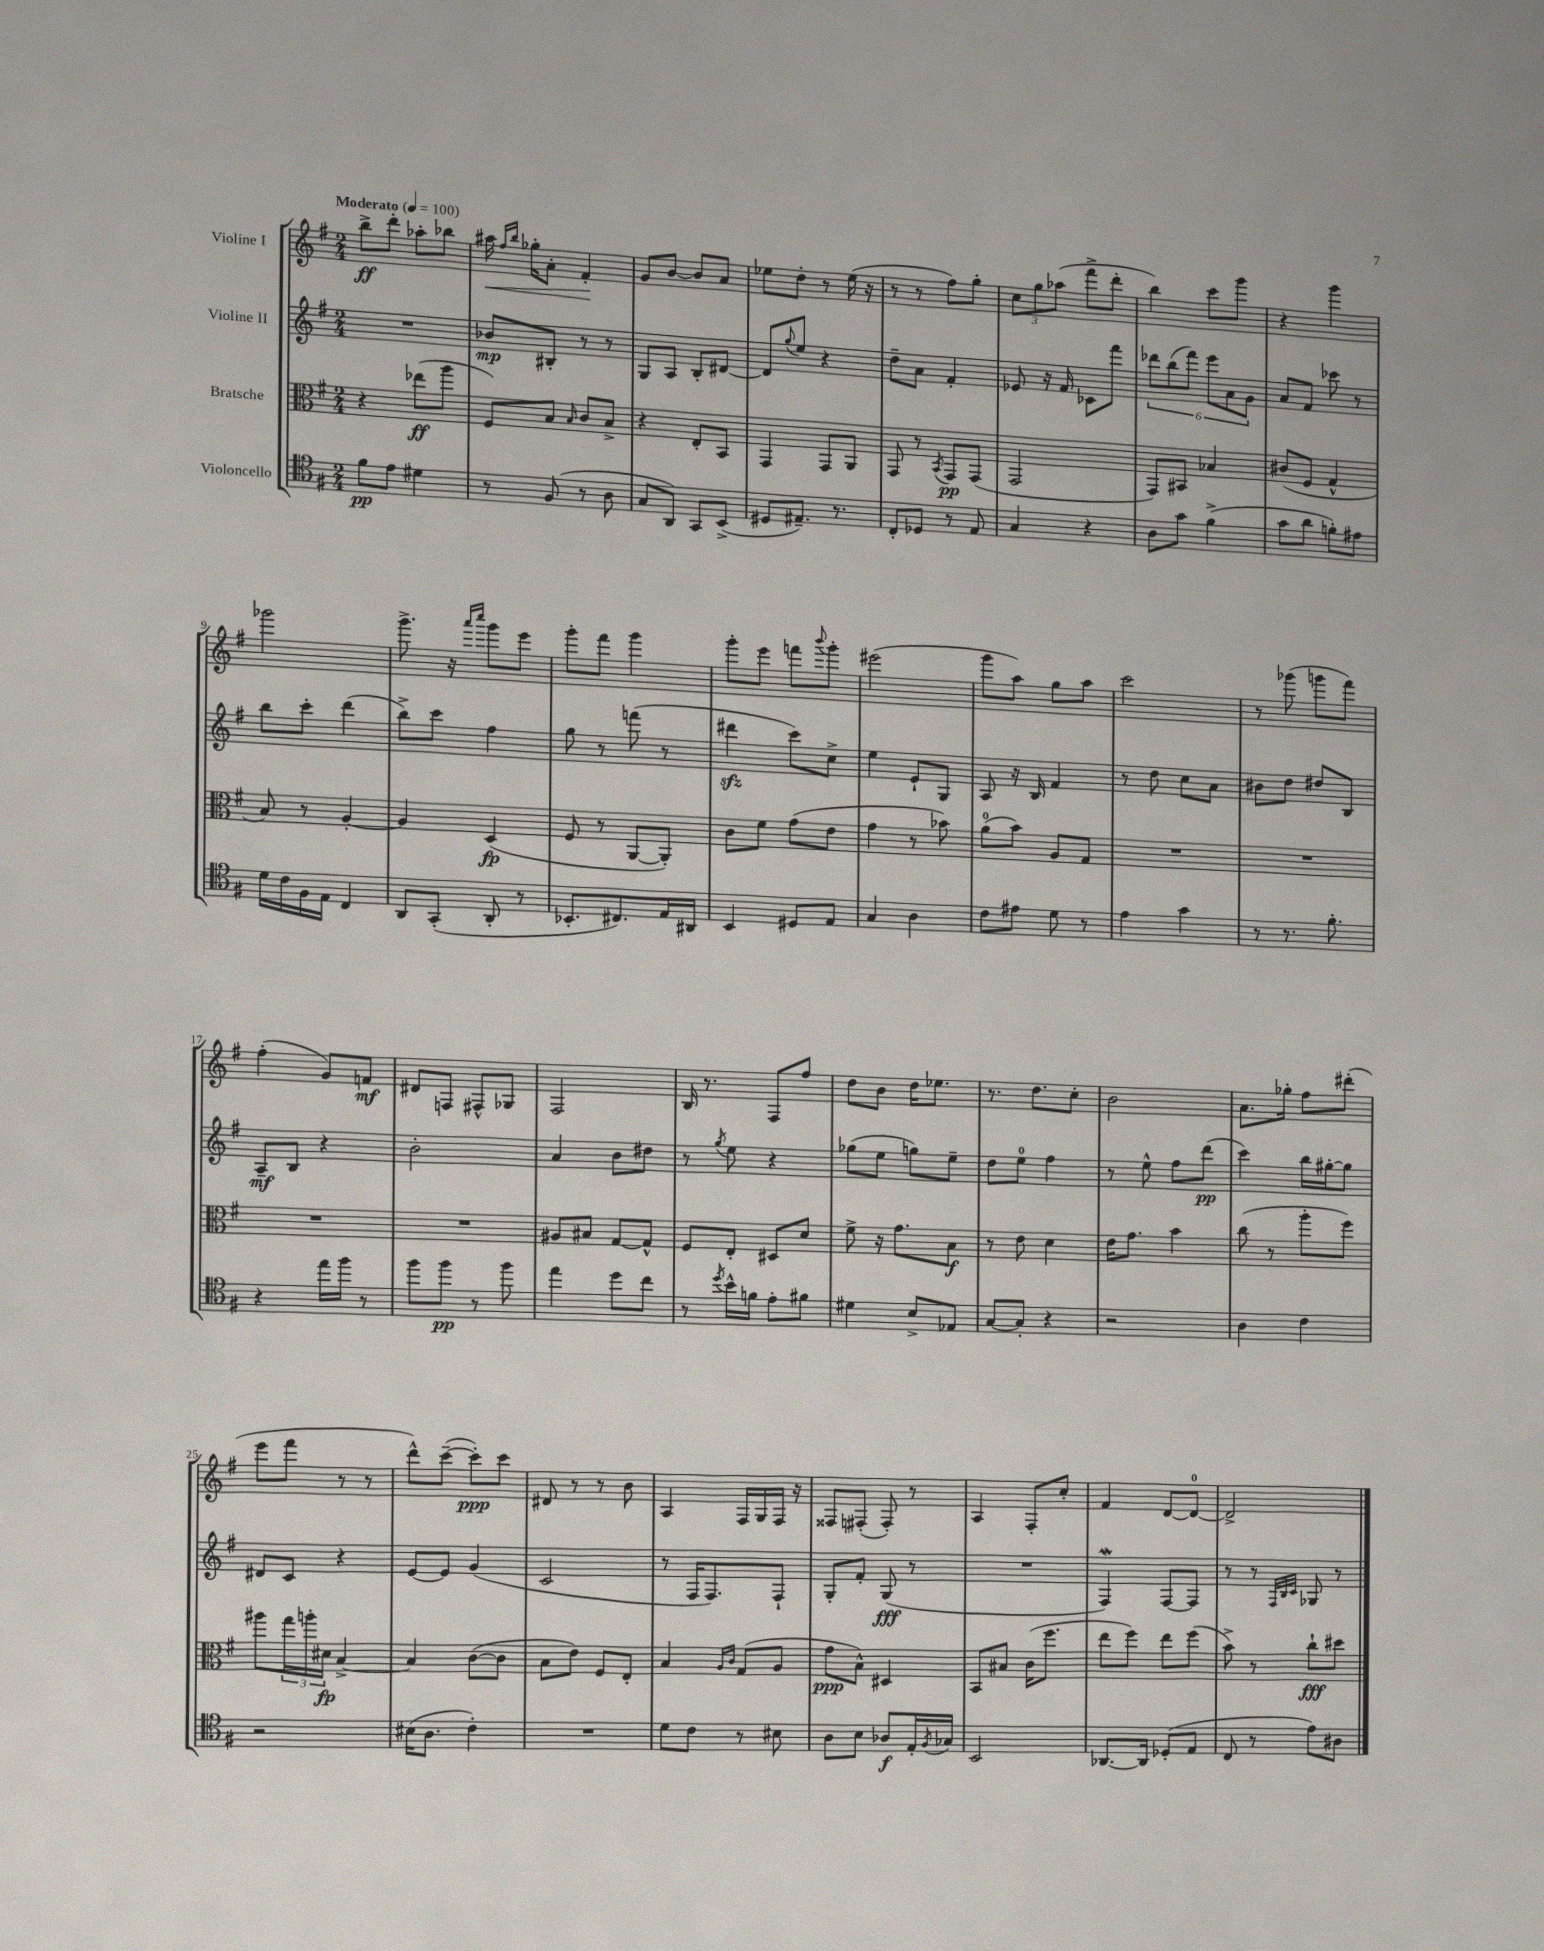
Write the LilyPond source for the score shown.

<<
\new StaffGroup <<
\new Staff = "s0" \with { instrumentName = "Violine I" } {
    \clef treble \key g \major \numericTimeSignature \time 2/4 \tempo "Moderato" 4 = 100
    b''8->\ff d'''8-. aes''8-. bes''8 |
    ais''16\< \grace { fis''16 b''16 } ges''16-. a'8-. fis'4-.\! |
    g'8 b'8~ b'8 a'8 |
    ees''8 d''8-. r8 ees''16( r16 |
    r8 r8 fis''8) g''8-. |
    \tuplet 3/2 { c''8 g''8 aes''8( } fis'''8-> d'''8-. |
    b''4) c'''8 g'''8 |
    r4 g'''4 |
    ges'''2 |
    g'''8.-> r16 \grace { a'''16 c''''16 } g'''8 e'''8 |
    g'''8-. fis'''8 g'''4 |
    g'''8-. e'''8 f'''8 \appoggiatura { b'''8 } g'''8-. |
    eis'''2( |
    g'''8 a''8) g''8 a''8 |
    c'''2 |
    r8 ges'''8( g'''8 fis'''8) |
    fis''4-.( g'8) f'8\mf |
    dis'8 f8 fis8-^ ges8 |
    fis2 |
    b16 r8. fis8 fis''8 |
    d''8 b'8 d''16 ees''8. |
    r8. d''8. c''8-. |
    b'2 |
    a'8. ges''16-. fis''8 dis'''8-.( |
    e'''8 fis'''8 r8 r8 |
    d'''8-^) c'''8~--( c'''8-.\ppp) c'''8 |
    dis'8 r8 r8 b'8 |
    a4 fis16 g16 fis16 r16 |
    fisis8 fis8-.( fis8-.) r8 |
    a4 fis8-. c''8-. |
    fis'4 d'8~ d'8-0~ |
    d'2-> \bar "|." |
}
\new Staff = "s1" \with { instrumentName = "Violine II" } {
    \clef treble \key g \major \numericTimeSignature \time 2/4
    R2 |
    bes'8\mp bis8-. r8 r8 |
    g8 a8 b8-. dis'8~ |
    dis'8 \appoggiatura { g''8 } e''8 r4 |
    d''8-- a'8 fis'4-. |
    ees'8 r16 fis'16 ces'8 fis'''8 |
    \tuplet 6/4 { des'''8 b''8( fis'''8) e'''8 a'8 g'8 } |
    a'8 fis'8 ces'''8 r8 |
    b''8 c'''8-. d'''4( |
    b''8->) c'''8 fis''4 |
    g''8 r8 f'''8( r8 |
    dis'''4\sfz c'''8) c''8-> |
    e''4 e'8-! g8 |
    a8 r16 b16 fis'4 |
    r8 d''8 c''8 a'8 |
    bis'8 d''8 dis''8 b8 |
    a8--\mf b8 r4 |
    b'2-. |
    a'4 b'8 dis''8 |
    r8 \acciaccatura { g''8 } e''8 r4 |
    ges''8( e''8 g''8) e''8-- |
    d''8 e''8-0 fis''4 |
    r8 e''8-^ fis''8 d'''8\pp( |
    c'''4) b''16 gis''16~-. gis''8 |
    dis'8 c'8 r4 |
    e'8~ e'8 g'4( |
    c'2 |
    r8 fis16 fis8.) fis8-! |
    g8-. fis'8-. g8\fff( r8 |
    R2 |
    fis4\mordent) fis8~ fis8 |
    r8 r8 \grace { fis32 b32 c'32 } ges8 r8 \bar "|." |
}
\new Staff = "s2" \with { instrumentName = "Bratsche" } {
    \clef alto \key g \major \numericTimeSignature \time 2/4
    r4 ees''8\ff( a''8 |
    fis8) b8 \grace { b16 } c'8 b8-> |
    r4 e8-. b,8 |
    g,4 g,8 a,8 |
    g,8 r8 \acciaccatura { b,8 } g,8\pp g,8( |
    g,2 |
    g,8) bis,8 bes4 |
    cis'8( fis8 g4-^ |
    b8) r8 a4~-. |
    a4 d4\fp( |
    fis8 r8 a,8~ a,8-.) |
    c'8 fis'8 g'8( e'8 |
    g'4 r8 bes'8) |
    a'8-0( b'8) a8 g8 |
    R2 |
    R2 |
    R2 |
    R2 |
    ais8 bis8 g8~ g8-^ |
    fis8 e8-. dis8 d'8 |
    fis'8-> r16 g'8. b8\f |
    r8 e'8 d'4 |
    e'16 g'8. b'4 |
    c''8( r8 a''8-. fis''8) |
    ais''8 \tuplet 3/2 { g''16 a''16-. dis'16\fp } b4~-> |
    b4 c'8~( c'8 |
    b8 e'8) fis8 e8-. |
    b4 \grace { a16 c'16 } g8( a8 |
    g'8\ppp b8-^) dis4 |
    b,8 bis8 c'16( fis''8. |
    e''8 fis''8) e''8 fis''8( |
    b'8->) r8 c''8-!\fff dis''8 \bar "|." |
}
\new Staff = "s3" \with { instrumentName = "Violoncello" } {
    \clef tenor \key g \major \numericTimeSignature \time 2/4
    fis'8\pp e'8 dis'4 |
    r8 fis8( r8 a8 |
    g8 a,8) g,8 b,8->( |
    dis8 eis8.--) r8. |
    c8-. des8 r8 e8 |
    g4 r4 |
    a8 g'8 fis'4->( |
    g'8 a'8 f'8-.) eis'8 |
    d'16 c'16 fis16 e16 c4 |
    a,8 g,8-.( a,8-. r8 |
    bes,8.-. cis8.) e16 ais,16 |
    b,4 dis8 e8 |
    g4 a4 |
    c'8 eis'8 d'8 r8 |
    e'4 g'4 |
    r8 r8. fis'8.-. |
    r4 e''16 fis''16 r8 |
    fis''8 fis''8\pp r8 fis''8 |
    e''4 d''8 c''8 |
    r8 \acciaccatura { d''8 } b'16-^ f'16 e'8-. fis'8 |
    dis'4 b8-> ees8 |
    g8~ g8-. r4 |
    r2 |
    a4 c'4 |
    r2 |
    bis16( a8. c'4-.) |
    R2 |
    d'8 c'8 r8 bis8 |
    a8 b8 aes8\f e16-. \acciaccatura { fis8 } ges16 |
    b,2 |
    aes,8.~ aes,16 des8-.( e8 |
    c8 r8 e'8) ais8 \bar "|." |
}
>>
>>
